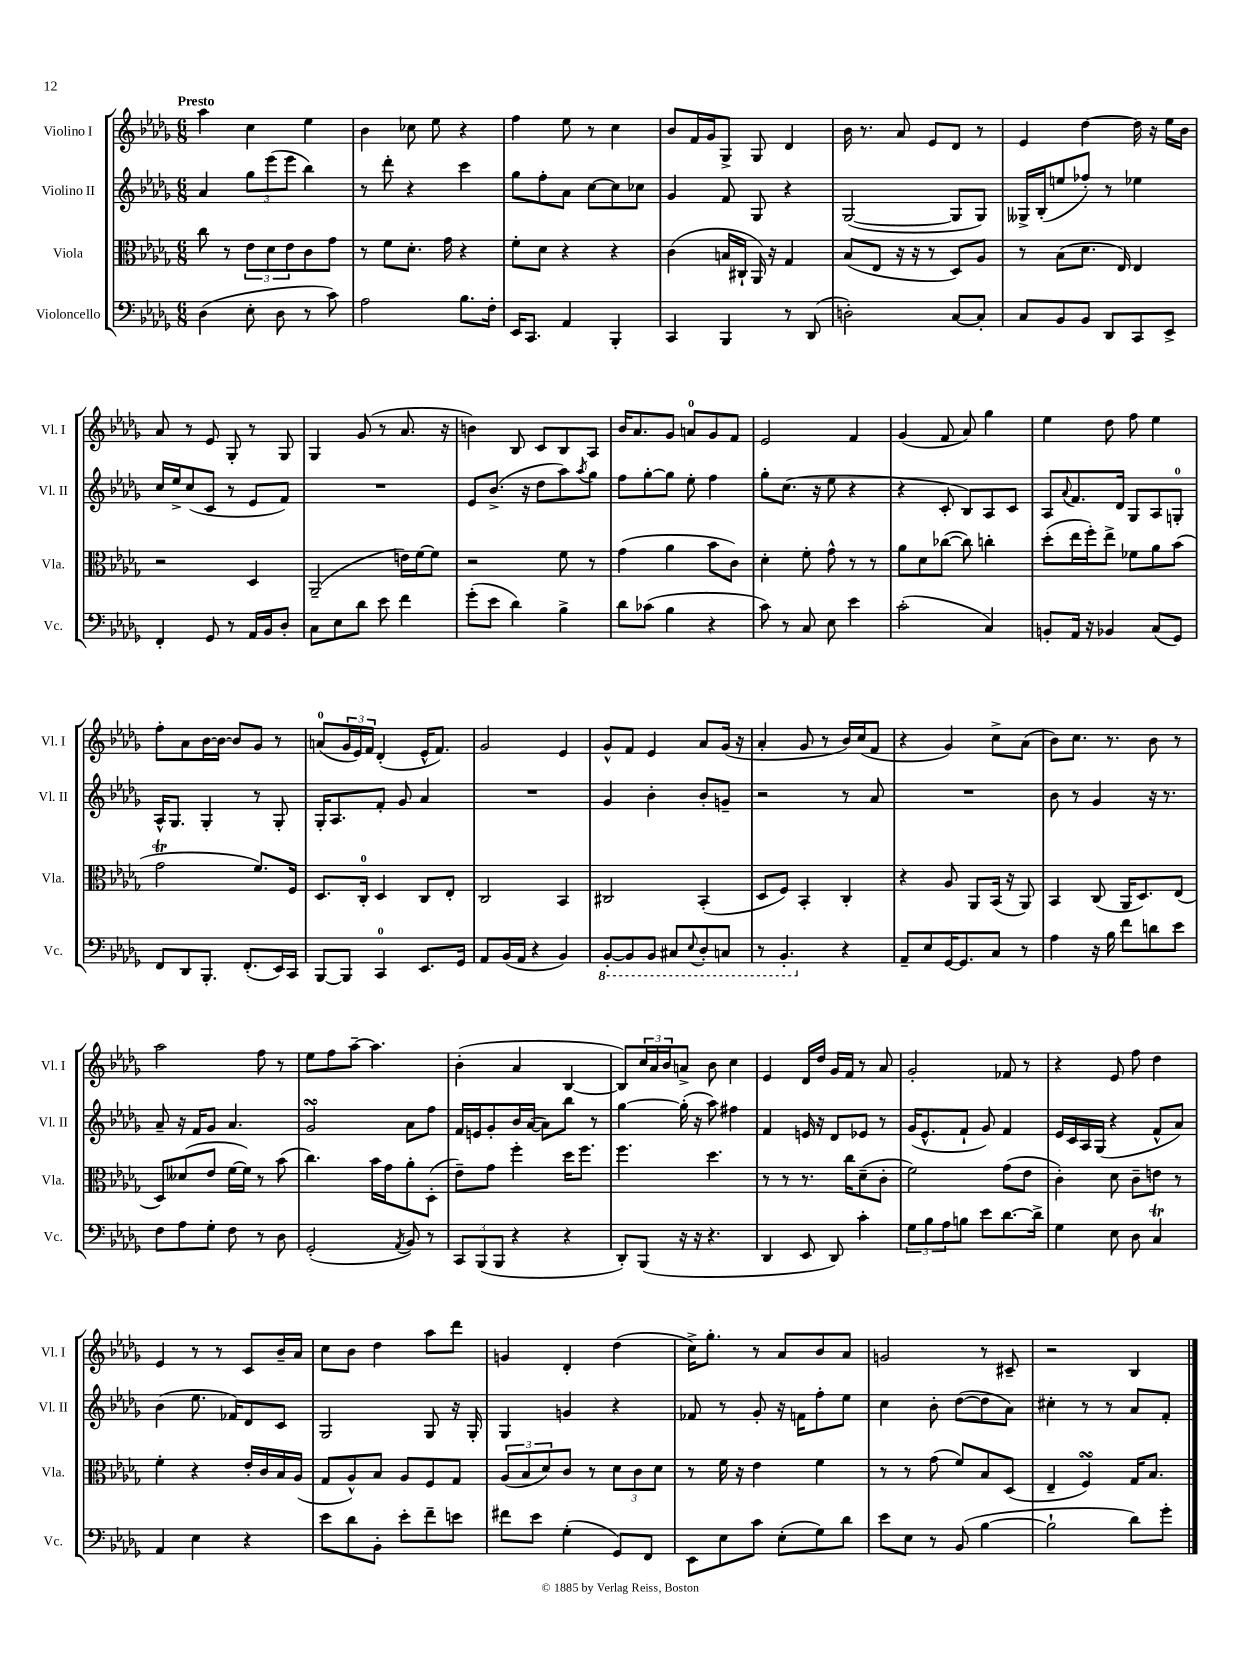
<<
\new StaffGroup <<
\new Staff = "s0" \with { instrumentName = "Violino I" shortInstrumentName = "Vl. I" } {
    \clef treble \key des \major \numericTimeSignature \time 6/8 \tempo "Presto"
    aes''4 c''4 ees''4 |
    bes'4 ces''8 ees''8 r4 |
    f''4 ees''8 r8 c''4 |
    bes'8 f'16 ges'16 ges8-> ges8 des'4 |
    bes'16 r8. aes'8 ees'8 des'8 r8 |
    ees'4 des''4~ des''16 r16 ees''16 bes'16 |
    aes'8 r8 ees'8 ges8-. r8 ges8 |
    ges4 ges'8( r8 aes'8. r16 |
    b'4) bes8 c'8 bes8 aes8 |
    bes'16 aes'8. ges'8 a'8-0 ges'8 f'8 |
    ees'2 f'4 |
    ges'4( f'8 aes'8) ges''4 |
    ees''4 des''8 f''8 ees''4 |
    f''8-. aes'8 bes'16~ bes'16~ bes'8 ges'8 r8 |
    a'8-0( \tuplet 3/2 { ges'16 ees'16) f'16 } des'4-.( ees'16-^ f'8.) |
    ges'2 ees'4 |
    ges'8-^ f'8 ees'4 aes'8 ges'16( r16 |
    aes'4-. ges'8 r8 bes'16) c''16( f'8 |
    r4 ges'4) c''8-> aes'8( |
    bes'8) c''8. r8. bes'8 r8 |
    aes''2 f''8 r8 |
    ees''8 f''8 aes''8~-- aes''4. |
    bes'4-.( aes'4 bes4~ |
    bes8) \tuplet 3/2 { c''16 aes'16 bes'16 } a'8-> bes'8 c''4 |
    ees'4 des'16 des''16 ges'16 f'16 r8 aes'8 |
    ges'2-. fes'8 r8 |
    r4 ees'8 f''8 des''4 |
    ees'4 r8 r8 c'8 bes'16-- aes'16 |
    c''8 bes'8 des''4 aes''8 des'''8 |
    g'4 des'4-. des''4( |
    c''16->) ges''8.-. r8 aes'8 bes'8 aes'8 |
    g'2 r8 cis'8-- |
    r2 bes4 \bar "|." |
}
\new Staff = "s1" \with { instrumentName = "Violino II" shortInstrumentName = "Vl. II" } {
    \clef treble \key des \major \numericTimeSignature \time 6/8
    aes'4 \tuplet 3/2 { ges''8 ees'''8( ees'''8 } bes''4) |
    r8 des'''8-. r4 c'''4 |
    ges''8 f''8-. aes'8 c''8~ c''8 ces''8 |
    ges'4 f'8 ges8 r4 |
    ges2~( ges8 ges8) |
    geses16-> bes16-.( e''8 fes''8-.) r8 ees''4 |
    c''16 ees''16-> c''8( c'8 r8 ees'8 f'8) |
    R2. |
    ees'8 bes'8.->( r16 des''8 aes''8) \acciaccatura { aes''8 } ges''8 |
    f''8 ges''8~-. ges''8 ees''8-. f''4 |
    ges''8-. c''8.( r16 ees''8 r4 |
    r4 c'8-. bes8) aes8 c'8 |
    aes8 \appoggiatura { aes'8 } f'8. des'16 ges8 aes8 g8-0-. |
    aes16-^ ges8. ges4-. r8 ges8-. |
    ges16-. aes8. f'8-. ges'8 aes'4 |
    R2. |
    ges'4 bes'4-. bes'8-. g'8-- |
    r2 r8 aes'8 |
    R2. |
    bes'8 r8 ges'4 r16 r8. |
    aes'8-- r16 f'16 ges'8 aes'4. |
    ges'2\turn aes'8 f''8 |
    f'16 e'16 ges'8-. bes'16 aes'16~( aes'8) bes''8 r8 |
    ges''4~ ges''16-.( r16 aes''8) fis''4 |
    f'4 e'16 r16 des'8 ees'8 r8 |
    ges'16( ees'8.-^ f'8-! ges'8) f'4 |
    ees'16 c'16 aes16 ges16( r4 f'8-^ aes'8) |
    bes'4( ees''8. fes'16) des'8 c'8 |
    ges2 ges8 r16 ges16-. |
    ges4 g'4 r4 |
    fes'8 r8 ges'8-. r16 f'16 f''8-. ees''8 |
    c''4 bes'8-. des''8~( des''8 aes'8) |
    cis''4-. r8 r8 aes'8 f'8-. \bar "|." |
}
\new Staff = "s2" \with { instrumentName = "Viola" shortInstrumentName = "Vla." } {
    \clef alto \key des \major \numericTimeSignature \time 6/8
    c''8 r8 \tuplet 3/2 { ees'8 des'8 ees'8 } c'8 ges'8 |
    r8 f'8 des'8.-. ges'16 r4 |
    f'8-. des'8 r4 r4 |
    c'4( b16 cis16-! aes,16) r16 ges4 |
    bes8( ees8 r16 r16 r8 des8) aes8 |
    r8 bes8( des'8. ees16) ees4 |
    r2 des4 |
    aes,2--( e'16) f'16~ f'8 |
    r2 f'8 r8 |
    ges'4( aes'4 bes'8 c'8) |
    des'4-. f'8-. ges'8-^ r8 r8 |
    aes'8 des'8 ces''8~( ces''8) c''4-. |
    des''8-.( ees''16 f''16-.) ees''8-> fes'8 aes'8 bes'8( |
    ges'2\trill f'8.) f16 |
    des8. c16-0-. des4 c8 ees8-. |
    c2 bes,4 |
    cis2 bes,4-.( |
    des8 f8) bes,4-. c4-. |
    r4 aes8 aes,8 bes,16( r16 aes,8) |
    bes,4 c8( aes,16 des8.) ees8( |
    des8) deses'8( ees'8 f'16~ f'16) r8 bes'8( |
    c''4.) bes'16 ges'16 aes'8-. des8-.( |
    ees'8--) ges'8 f''4-. des''16 f''8. |
    f''4. des''4. |
    r8 r8 r8. c''16 des'8--( c'8-. |
    f'2) ges'8( ees'8 |
    c'4-.) des'8 c'8-- e'8 r8 |
    f'4-. r4 ees'16-. c'16 bes16 aes16( |
    ges8 aes8-^) bes8 aes8 f8 ges8 |
    \tuplet 3/2 { aes8( bes8 des'8) } c'8 r8 \tuplet 3/2 { des'8 c'8 des'8 } |
    r8 f'16 r16 ees'4 f'4 |
    r8 r8 ges'8( f'8) bes8 des8( |
    ees4-- f4\turn) ges16 bes8. \bar "|." |
}
\new Staff = "s3" \with { instrumentName = "Violoncello" shortInstrumentName = "Vc." } {
    \clef bass \key des \major \numericTimeSignature \time 6/8
    des4( ees8-. des8 r8 c'8) |
    aes2 bes8. f16-. |
    ees,16 c,8. aes,4 bes,,4-. |
    c,4 bes,,4 r8 des,8( |
    d2-.) c8~ c8-. |
    c8 bes,8 bes,8 des,8 c,8 ees,8-> |
    f,4-. ges,8 r8 aes,16 bes,16 des8-. |
    c8 ees8 des'8 ees'8 f'4 |
    ges'8-.( ees'8 des'4) bes4-> |
    des'8 ces'8( bes4 r4 |
    c'8) r8 c8 ees8 ees'4 |
    c'2-.( c4) |
    b,8-. aes,16 r16 bes,4 c8( ges,8) |
    f,8 des,8 bes,,8.-. f,8.-.( ees,16) c,16 |
    bes,,8~ bes,,8 c,4-0 ees,8. ges,16 |
    aes,8 bes,16( aes,16 r4 bes,4) |
    \ottava #-1 bes,,8~-. bes,,8 bes,,8 cis,8 \appoggiatura { ees,8 } des,8-. c,8 |
    r8 bes,,4.-. \ottava #0 r4 |
    aes,8-- ees8 ges,16~ ges,8. c8 r8 |
    aes4 r16 bes16 f'8 d'8 ees'8 |
    f8 aes8 ges8-. f8 r8 des8 |
    ges,2-.( \acciaccatura { aes,8 } bes,8) r8 |
    \tuplet 3/2 { c,8 bes,,8( bes,,8 } r4 r4 |
    des,8-.) bes,,8( r16 r16 r4. |
    des,4 ees,8 des,8) c'4-. |
    \tuplet 3/2 { ges8 bes8 aes8 } b8 ees'8 des'8.~ des'16-> |
    ges4 ees8 des8 c4\trill |
    aes,4 ees4 r4 |
    ees'8 des'8 bes,8-. ees'8-. f'8-- e'8 |
    fis'8 ees'8 ges4-.( ges,8) f,8 |
    ees,8 ees8 c'8 ees8-.( ges8) des'8 |
    ees'8 ees8 r8 bes,8( bes4~ |
    bes2-! des'8) ges'8-. \bar "|." |
}
>>
>>
\layout { \context { \Score \remove "Bar_number_engraver" } }
